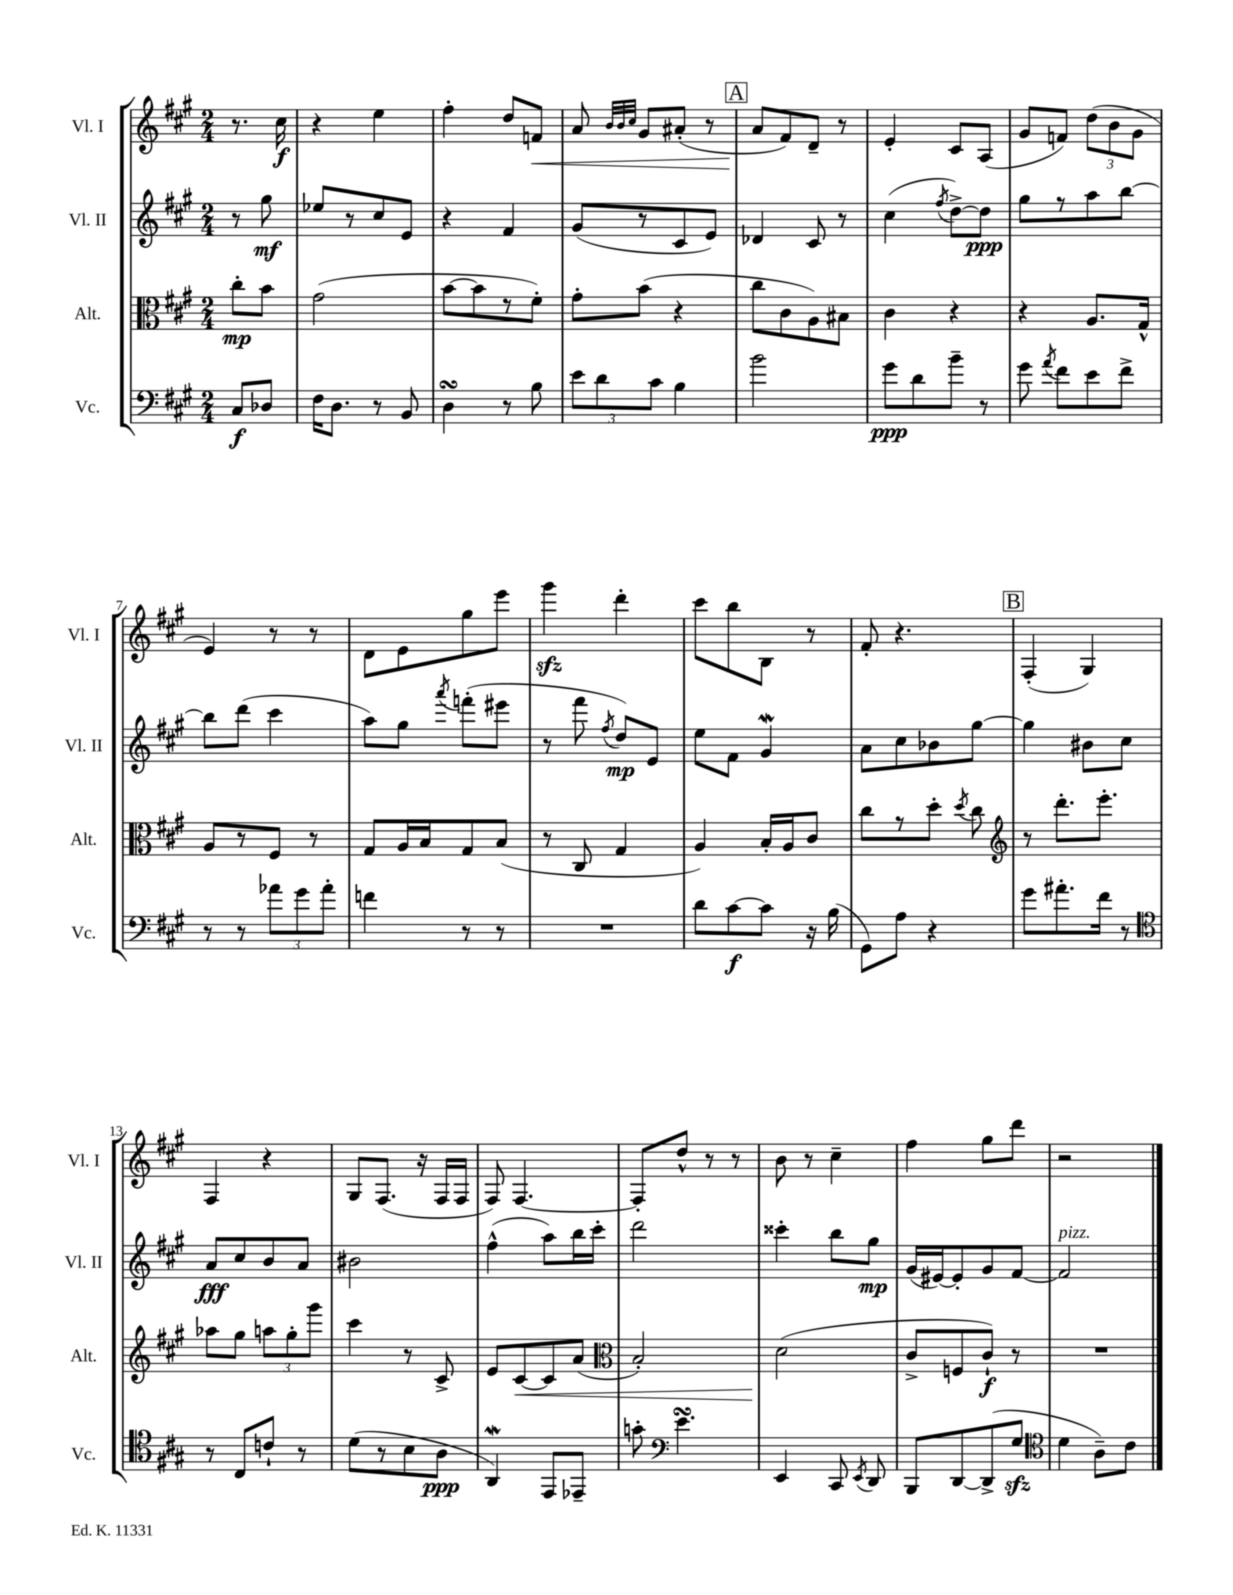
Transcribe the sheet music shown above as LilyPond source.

<<
\new StaffGroup <<
\new Staff = "s0" \with { instrumentName = "Vl. I" shortInstrumentName = "Vl. I" } {
    \clef treble \key a \major \numericTimeSignature \time 2/4 \partial 4
    \autoBeamOff r8. cis''16\f |
    r4 e''4 |
    fis''4-. d''8[ f'8]\< |
    a'8 \grace { b'32[ b'32 cis''32] } gis'8[ ais'8]-.( r8 |
    \mark \markup { \box "A" } a'8[\! fis'8) d'8]-- r8 |
    e'4-. cis'8[ a8]( |
    gis'8[ f'8]) \tuplet 3/2 { d''8[( b'8 gis'8] } |
    e'4) r8 r8 |
    d'8[ e'8 gis''8 e'''8] |
    gis'''4\sfz d'''4-. |
    cis'''8[ b''8 b8] r8 |
    fis'8-. r4. |
    \mark \markup { \box "B" } fis4-.( gis4) |
    fis4 r4 |
    gis8[ fis8.]( r16 fis16[ fis16] |
    fis8) fis4.~ |
    fis8[-. d''8]-^ r8 r8 |
    b'8 r8 cis''4-- |
    fis''4 gis''8[ d'''8] |
    r2 \bar "|." |
}
\new Staff = "s1" \with { instrumentName = "Vl. II" shortInstrumentName = "Vl. II" } {
    \clef treble \key a \major \numericTimeSignature \time 2/4 \partial 4
    \autoBeamOff r8 gis''8\mf |
    ees''8[ r8 cis''8 e'8] |
    r4 fis'4 |
    gis'8[( r8 cis'8 e'8]) |
    \mark \markup { \box "A" } des'4 cis'8 r8 |
    cis''4( \acciaccatura { fis''8 } d''8[~->) d''8]\ppp |
    gis''8[ r8 a''8 b''8]~ |
    b''8[ d'''8]( cis'''4 |
    a''8[) gis''8] \acciaccatura { a'''8 } f'''8[-.( eis'''8] |
    r8 fis'''8 \acciaccatura { fis''8 } d''8[\mp) e'8] |
    e''8[ fis'8] gis'4\mordent |
    a'8[ cis''8 bes'8 gis''8]~ |
    \mark \markup { \box "B" } gis''4 bis'8[ cis''8] |
    a'8[\fff cis''8 b'8 a'8] |
    bis'2 |
    fis''4-^( a''8[) b''16 cis'''16]-. |
    d'''2 |
    cisis'''4-. b''8[ gis''8]\mp |
    gis'16[( eis'16~) eis'8-. gis'8 fis'8]~ |
    fis'2^\markup { \italic "pizz." } \bar "|." |
}
\new Staff = "s2" \with { instrumentName = "Alt." shortInstrumentName = "Alt." } {
    \clef alto \key a \major \numericTimeSignature \time 2/4 \partial 4
    \autoBeamOff cis''8[-.\mp b'8] |
    gis'2( |
    b'8[~ b'8 r8 fis'8]-.) |
    gis'8[-. b'8]( r4 |
    \mark \markup { \box "A" } cis''8[ cis'8 a8) bis8] |
    cis'4 r4 |
    r4 a8.[ gis16]-^ |
    a8[ r8 fis8] r8 |
    gis8[ a16 b16 gis8 b8]( |
    r8 cis8 gis4 |
    a4) b16[-. a16 cis'8] |
    cis''8[ r8 d''8]-. \acciaccatura { d''8 } cis''8 |
    \mark \markup { \box "B" } \clef treble r8 d'''8.[-. e'''8.]-. |
    aes''8[ gis''8] \tuplet 3/2 { a''8[ gis''8-. gis'''8] } |
    cis'''4 r8 cis'8-> |
    e'8[ cis'8~\< cis'8 a'8]( |
    \clef alto b2-.) |
    d'2\!( |
    cis'8[-> f8 cis'8]-!\f) r8 |
    R2 \bar "|." |
}
\new Staff = "s3" \with { instrumentName = "Vc." shortInstrumentName = "Vc." } {
    \clef bass \key a \major \numericTimeSignature \time 2/4 \partial 4
    \autoBeamOff cis8[\f des8] |
    fis16[ d8.] r8 b,8 |
    d4\turn r8 b8 |
    \tuplet 3/2 { e'8[ d'8 cis'8] } b4 |
    \mark \markup { \box "A" } b'2 |
    gis'8[\ppp d'8 b'8]-- r8 |
    gis'8 \acciaccatura { a'8 } fis'8[ e'8 fis'8]-> |
    r8 r8 \tuplet 3/2 { aes'8[ gis'8 aes'8]-. } |
    f'4 r8 r8 |
    R2 |
    d'8[ cis'8~\f cis'8] r16 b16( |
    gis,8[) a8] r4 |
    \mark \markup { \box "B" } gis'8[ ais'8.-. fis'16] r8 |
    \clef tenor r8 cis8[ c'8]-! r8 |
    d'8[( r8 b8 a8]\ppp |
    a,4\mordent) e,8[ ees,8]-- |
    g'8-. \clef bass e'4.\turn |
    e,4 cis,8 \acciaccatura { e,8 } d,8 |
    b,,8[ d,8~ d,8->( gis8]\sfz |
    \clef tenor d'4 a8[--) cis'8] \bar "|." |
}
>>
>>
